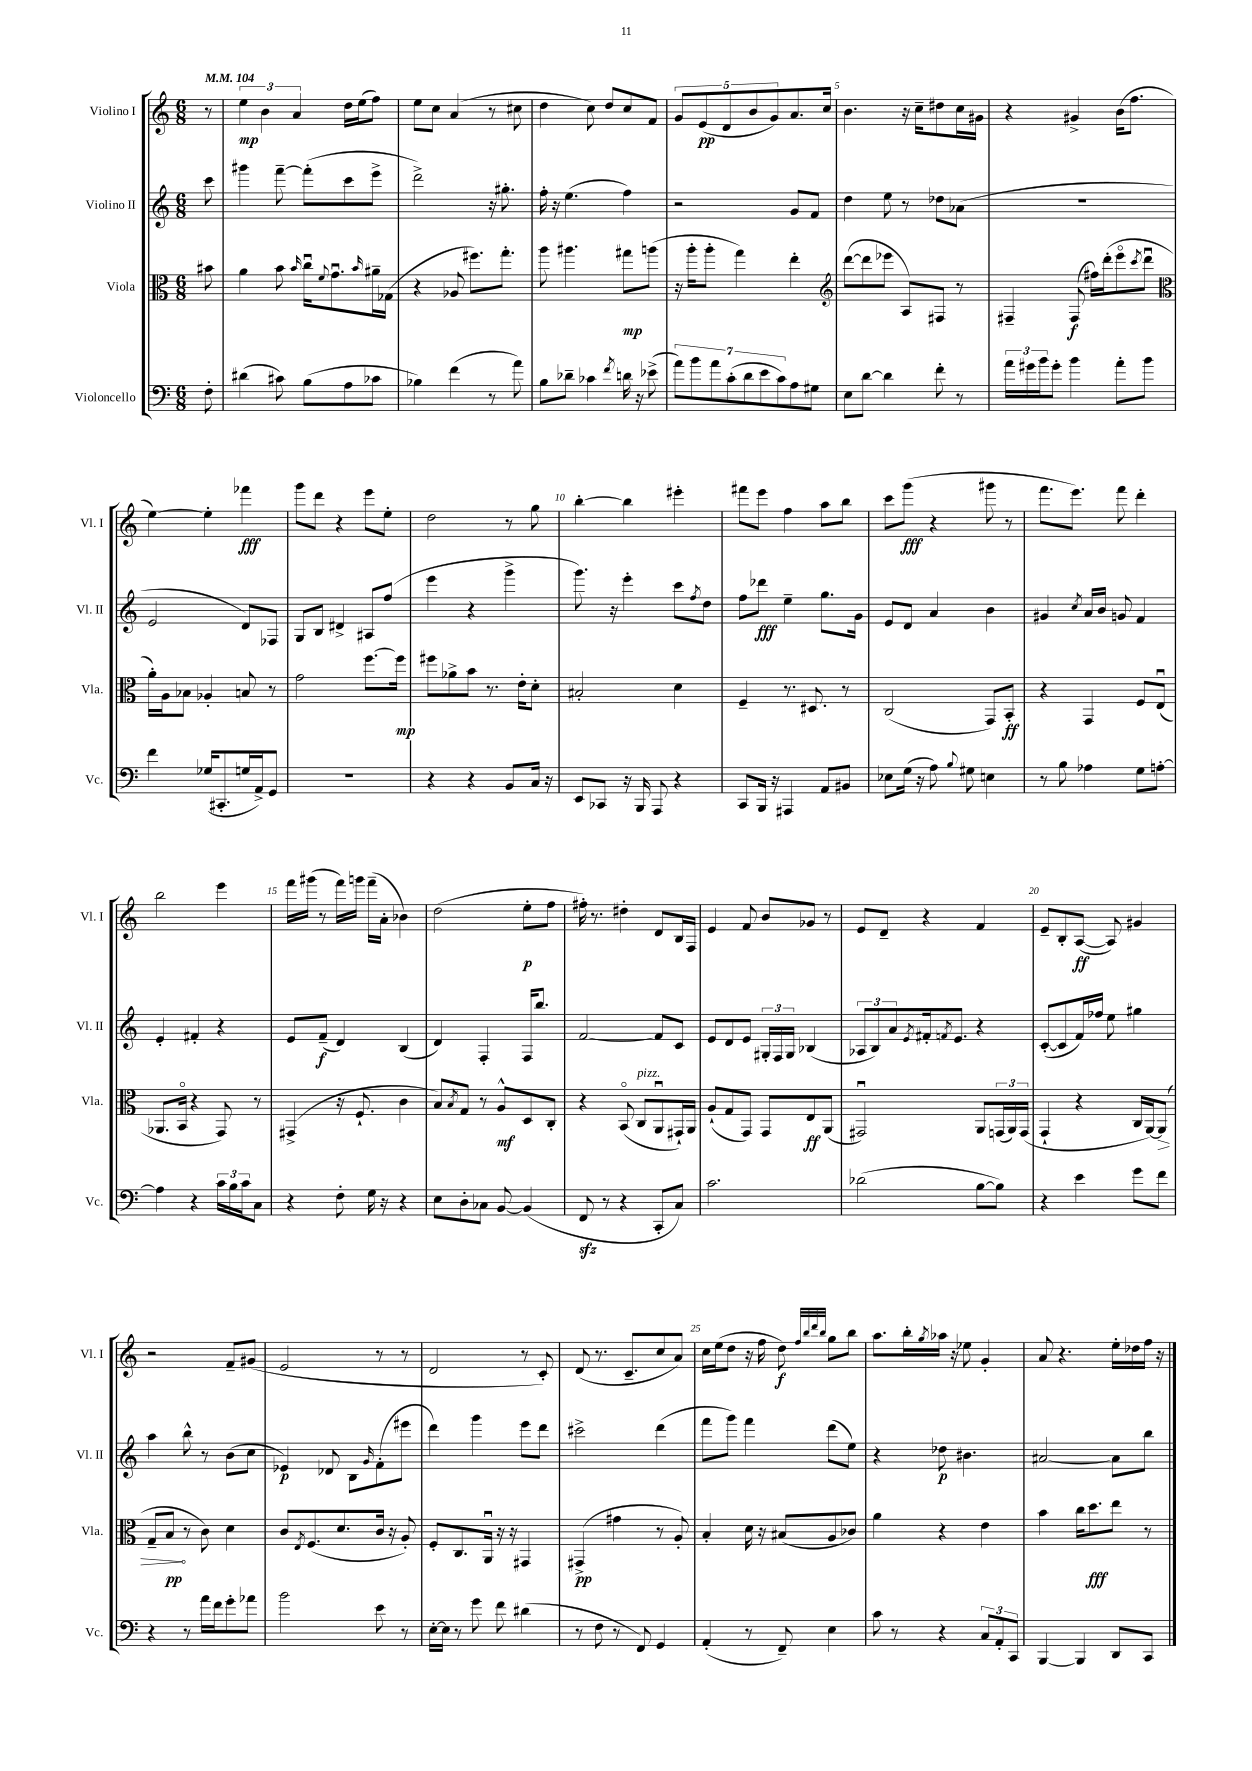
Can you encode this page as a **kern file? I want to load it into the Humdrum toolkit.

**kern	**kern	**kern	**kern
*staff4	*staff3	*staff2	*staff1
*clefF4	*clefC3	*clefG2	*clefG2
*k[]	*k[]	*k[]	*k[]
*M6/8	*M6/8	*M6/8	*M6/8
*MM104	*MM104	*MM104	*MM104
8F'	8b#	8ccc	8r
=	=	=	=
(4d#	4a	4ggg#	6ee
.	.	.	6b
8c#)	8b	[8fff~	.
.	.	.	6a
.	16qqb	.	.
(8B	16ccu	(8fff']	.
.	8qqf	.	.
.	8.gu	.	.
8A	.	8ccc	16dd
.	.	.	(16ee
.	16qqb	.	.
8c-	16a#~	8eee^	8ff)
.	(16G-	.	.
=	=	=	=
4B-)	4r	2ddd^)	8ee
.	.	.	8cc
(4f	8A-	.	(4a
.	8.ff#)	.	.
8r	.	16r	8r
.	8.gg'	8.gg#'	.
8a)	.	.	8cc#
=	=	=	=
8B	8aa	16ff'	4dd
.	.	16r	.
8d-~	4.aa#	(4.ee	.
4c-	.	.	8cc)
.	.	.	8dd
8qf	.	.	.
16d	8gg#	4ff)	8cc
16r	.	.	.
(8e-^	(8aa	.	8f
=	=	=	=
14a)	16r	2r	10g
.	16aa'	.	.
14b	.	.	.
.	.	.	(10e
.	8aa'	.	.
14a	.	.	.
.	.	.	10d
(14c'	.	.	.
.	4gg)	.	.
14d	.	.	.
.	.	.	10b
14e	.	.	.
.	.	.	10g)
14c)	.	.	.
8A	4ee'	8g	8.a
8G#	.	8f	.
.	.	.	16cc
=	=	=	=
*	*clefG2	*	*
8E	([8ddd	4dd	4.b
[8d	8ddd]	.	.
4d]	8eee-	8ee	.
.	8A)	8r	16r
.	.	.	16cc~
8f'	8F#	8dd-	8dd#
8r	8r	(8a-	16cc
.	.	.	16g#
=	=	=	=
24a	4F#~	2.r	4r
24g#	.	.	.
24b	.	.	.
8g#'	.	.	.
4b	(8F#	.	4g#^
.	16ff#)	.	.
.	(16ddd'	.	.
8a'	8eeeo	.	(16b
.	.	.	8.ff
.	8qccc	.	.
8b	8dddu	.	.
=	=	=	=
*	*clefC3	*	*
4f	16a')	2e	[4ee)
.	16A	.	.
.	8B-	.	.
(16G-	4A-'	.	4ee']
8.CC#'	.	.	.
16G	8B	8d)	4fff-
16AA^)	.	.	.
8GG	8r	8F-	.
=	=	=	=
2.r	2g	8G	8ggg
.	.	8B	8ddd
.	.	4d#^	4r
.	[8.ff	8A#	8eee
.	.	(8ff	8ee'
.	16ff]	.	.
=	=	=	=
4r	8ff#	4eee	2dd
.	8a-^	.	.
4r	8b	4r	.
.	8.r	.	.
8BB	.	4ggg^	8r
.	16e'	.	.
16C	8d'	.	8gg
16r	.	.	.
=	=	=	=
8EE	2B#'	8.ggg)	[4bb'
8CC-	.	.	.
.	.	16r	.
16r	.	4eee'	4bb]
16BBB	.	.	.
8AAA	.	.	.
4r	4d	8ccc	4eee#'
.	.	8qff	.
.	.	8dd	.
=	=	=	=
8CC	4F~	8ff	8fff#
16BBB	.	8ddd-	8eee
16r	.	.	.
4AAA#	8.r	4ee~	4ff
.	8.D#	.	.
8AA	.	8.gg	8aa
8BB#	8r	.	8bb
.	.	16g	.
=	=	=	=
8E-	(2C	8e	8ccc
(16G	.	8d	(8ggg
16r	.	.	.
8A)	.	4a	4r
8qqB	.	.	.
8G#	.	.	.
4E	8GG)	4b	8ggg#
.	8BB'	.	8r
=	=	=	=
8r	4r	4g#	8.fff
8B	.	.	.
.	.	.	8.eee)
.	.	8qcc	.
4A-	4GG	16a	.
.	.	16b	.
.	.	8g	8fff
8G	8F	4f	4ddd'
[8A'	(8Eu	.	.
=	=	=	=
4A]	8.AA-	4e'	2bb
.	16BBo	.	.
4r	4r	4f#'	.
24c	8GG)	4r	4eee
24B	.	.	.
24c	.	.	.
8C	8r	.	.
=	=	=	=
4r	(4GG#^	8e	16fff
.	.	.	(16ggg#
.	.	(8f~	8r
8F'	16r	4d)	16fff)
.	8.F`	.	16ggg
16G	.	.	(16fff~
16r	.	.	16a'
4r	4c	(4B	4b-)
=	=	=	=
8E	8B)	4d)	(2dd
.	8qB	.	.
8D'	8G	.	.
8C-	8r	4F'	.
[8BB	8A^^	.	.
(4BB]	8D	16F	8ee'
.	.	8.bb	.
.	8C'	.	8ff
=	=	=	=
8FF	4r	[2f	16ff#')
.	.	.	8.r
8r	.	.	.
4r	(8BBo	.	4dd#'
.	8C	.	.
8CC'	8AAu	8f]	8d
8C)	16GG#`)	8c	16B
.	16AA	.	16F
=	=	=	=
2.c	(8A`	8e	4e
.	8G	8d	.
.	8GG)	8e	8f
.	8GG	24G#'	8b
.	.	24F	.
.	.	24G#	.
.	8E	(4B-	8g-
.	(8AA	.	8r
=	=	=	=
(2d-	2GG#u)	12A-	8e
.	.	12B)	.
.	.	.	8d~
.	.	12a	.
.	.	8qe	.
.	.	16f#'	4r
.	.	8qf	.
.	.	8.e	.
[8B	8AA	4r	4f
8B])	(24GG	.	.
.	24AA)	.	.
.	(24GG	.	.
=	=	=	=
4r	4GG`	([8c'	8e~
.	.	8c]	8B'
4e	4r	16f)	([8A
.	.	16ff-	.
.	.	8ee	8A])
8g	16C	4gg#	4g#
.	[16AA)	.	.
8f	(8AA]	.	.
=	=	=	=
4r	8G~	4aa	2r
.	8B	.	.
8r	8r	8bb^^	.
16a	8c)	8r	.
16f	.	.	.
8g'	4d	(8b	8f~
8a-	.	8cc	(8g#
=	=	=	=
2b	8c	4e-)	2e
.	8qE	.	.
.	(8.F	.	.
.	.	8d-	.
.	8.d	.	.
.	.	8B	.
.	.	16qqg	.
8e	16c	(8f'	8r
.	16r	.	.
8r	8A')	8eee#	8r
=	=	=	=
[16E'	8F'	4ddd)	2d
16E]	.	.	.
8r	8.C	.	.
8g	.	4ggg	.
.	16AAu	.	.
8f	16r	.	.
.	16r	.	.
(4d#	4GG#	8eee	8r
.	.	8ddd	8c')
=	=	=	=
8r	(4GG#^	2ccc#^	(8d
8F	.	.	8.r
8r	4g#	.	.
.	.	.	8.c~
8FF)	.	.	.
4GG	8r	(4ddd	8cc
.	8A')	.	8a)
=	=	=	=
(4AA'	4B'	8fff	16cc
.	.	.	(16ee
.	.	8ggg)	8dd
8r	16d	4fff	16r
.	16r	.	16ff
8FF~)	(8B#	.	8dd)
.	.	.	32qqff
.	.	.	32qqbb
.	.	.	32qqddd
.	.	.	32qqbb
4E	8A	(8ddd	8gg
.	8c-)	8ee)	8bb
=	=	=	=
8c	4a	4r	8.aa
8r	.	.	.
.	.	.	16bb'
.	.	.	8qgg
4r	4r	8dd-	16aa-
.	.	.	16r
.	.	4.b#	8ee-
12C	4e	.	4g'
12AA'	.	.	.
12CC	.	.	.
=	=	=	=
[4BBB	4b	[2a#	8a
.	.	.	4.r
4BBB]	16cc	.	.
.	8.dd	.	.
8DD	8ee	8a#]	16ee'
.	.	.	16dd-
8CC	8r	8bb	16ff
.	.	.	16r
==	==	==	==
*-	*-	*-	*-
